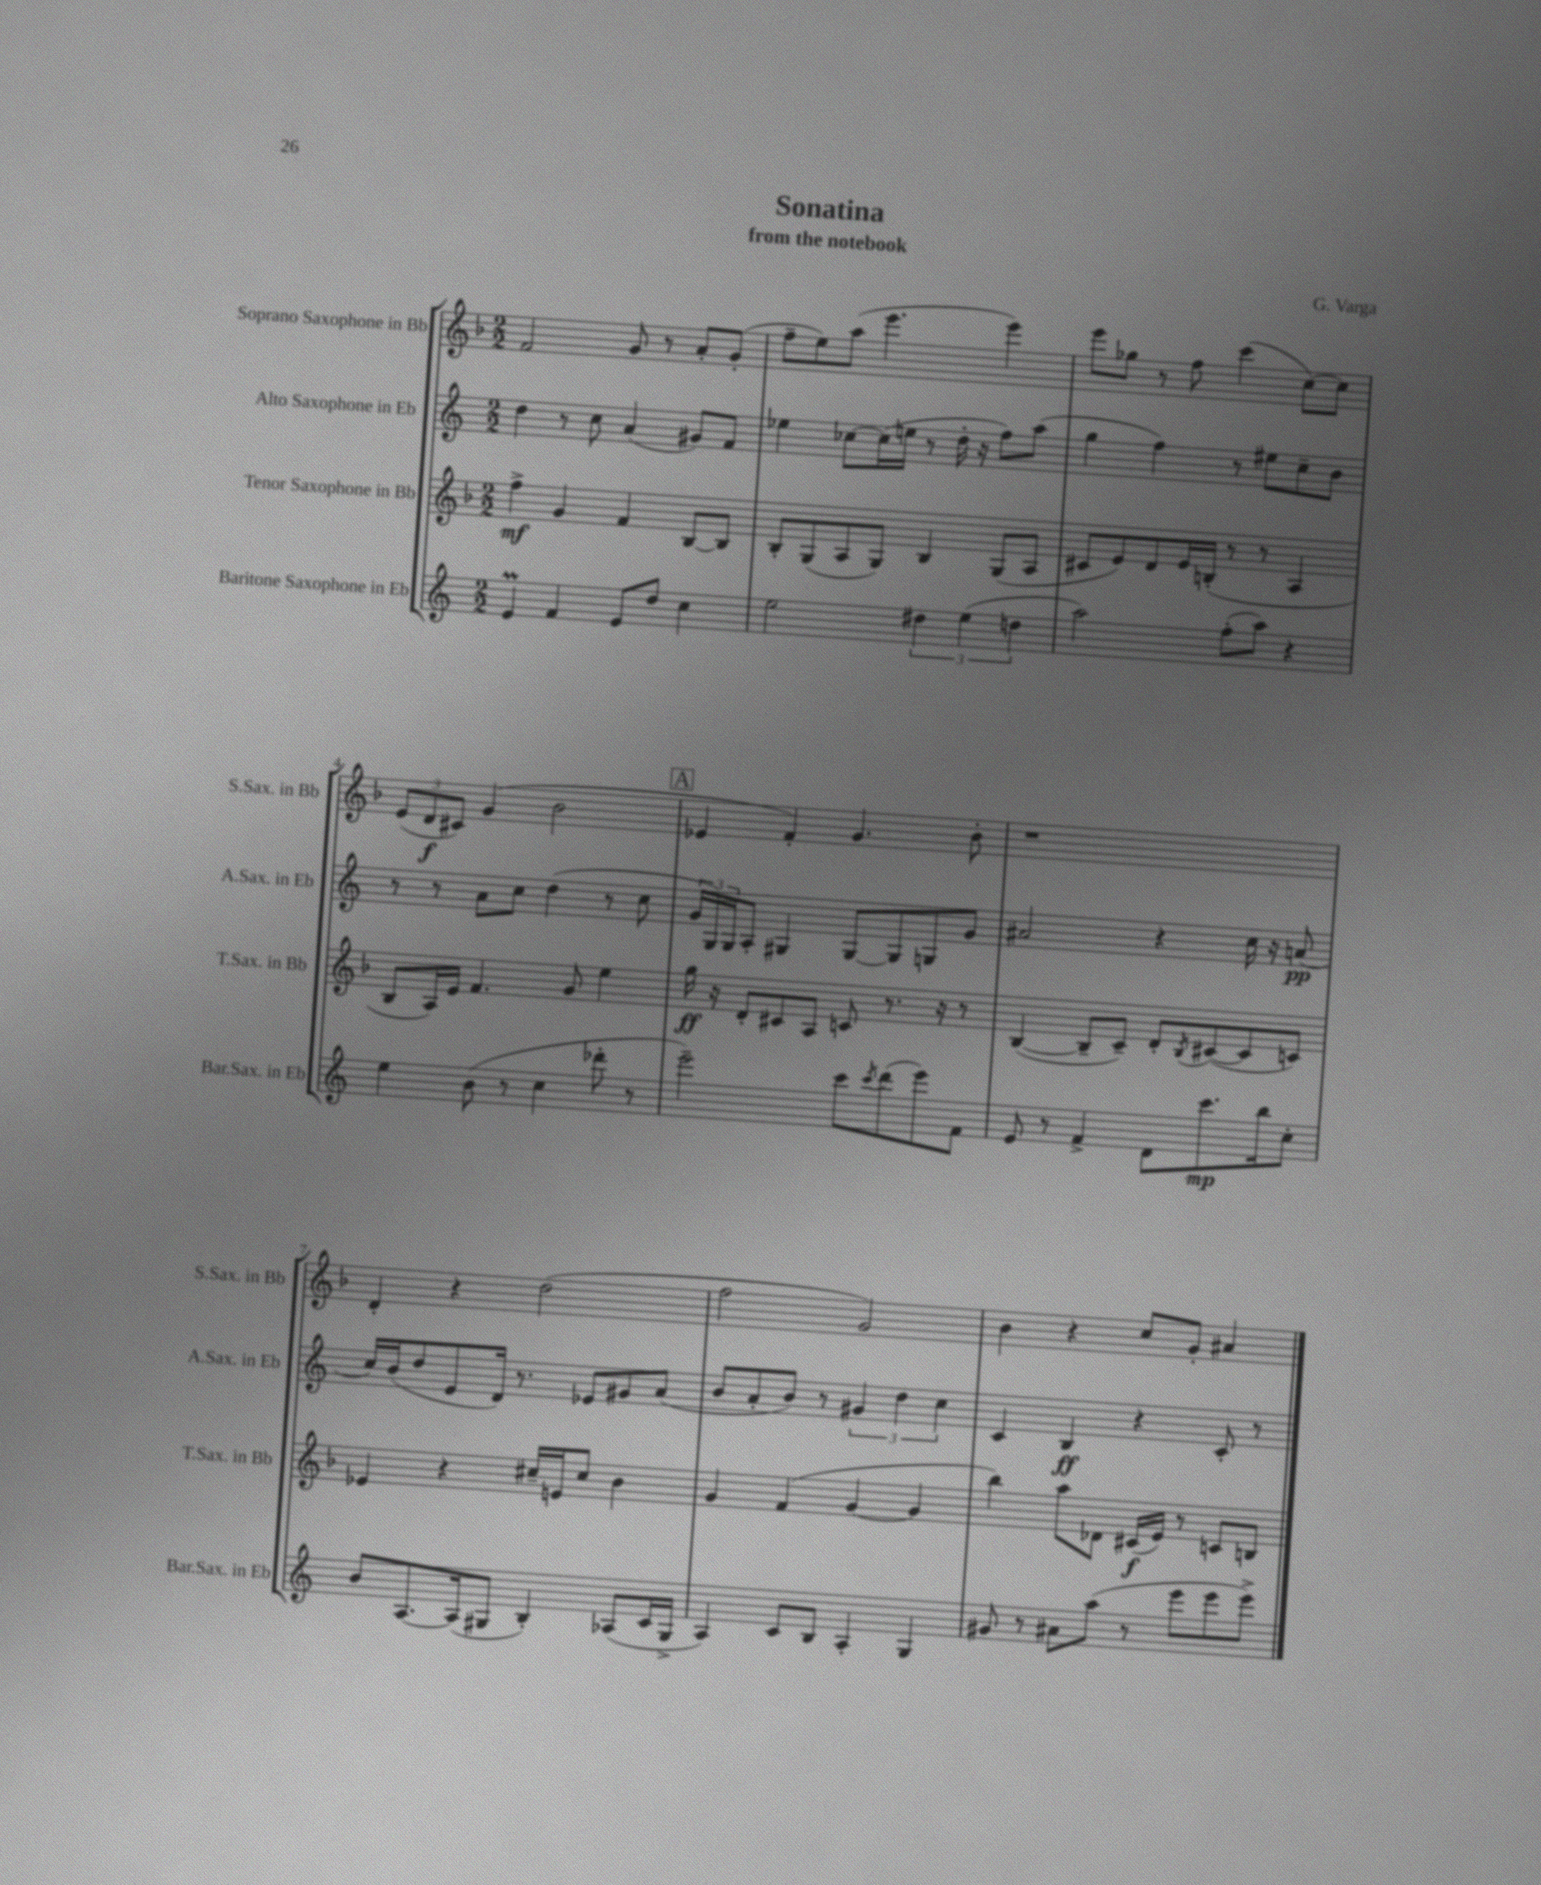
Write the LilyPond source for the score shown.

\header { title = "Sonatina" composer = "G. Varga" subtitle = "from the notebook" }
<<
\new StaffGroup <<
\new Staff = "s0" \with { instrumentName = "Soprano Saxophone in Bb" shortInstrumentName = "S.Sax. in Bb" } {
    \clef treble \key f \major \numericTimeSignature \time 2/2
    f'2 g'8 r8 a'8-. g'8-.( |
    f''8-- e''8) a''8( e'''4. e'''4) |
    e'''8 ges''8 r8 f''8 c'''4( c''8~) c''8 |
    \tuplet 3/2 { e'8( d'8\f cis'8) } g'4( bes'2 |
    \mark \markup { \box "A" } ees'4 f'4-.) g'4. bes'8-. |
    r1 |
    d'4-. r4 d''2( |
    f''2 g'2) |
    bes'4 r4 c''8 g'8-. ais'4 \bar "|." |
}
\new Staff = "s1" \with { instrumentName = "Alto Saxophone in Eb" shortInstrumentName = "A.Sax. in Eb" } {
    \clef treble \key c \major \numericTimeSignature \time 2/2
    d''4 r8 c''8 a'4( gis'8) f'8 |
    ees''4 ces''8~ ces''16( e''16 r8 d''16-. r16 f''8) a''8( |
    g''4 f''4) r8 eis''8 c''8-- b'8 |
    r8 r8 a'8 c''8 d''4( r8 c''8 |
    \mark \markup { \box "A" } \tuplet 3/2 { g'16 g16) g16 } a8-. gis4 gis8~ gis8 g8 g'8 |
    ais'2 r4 c''16 r16 a'8\pp( |
    c''16) b'16( d''8 e'8 d'16) r8. ees'8 gis'8 a'8( |
    b'8 a'8-. b'8) r8 \tuplet 3/2 { gis'4 d''4 c''4 } |
    c'4 b4\ff r4 c'8-. r8 \bar "|." |
}
\new Staff = "s2" \with { instrumentName = "Tenor Saxophone in Bb" shortInstrumentName = "T.Sax. in Bb" } {
    \clef treble \key f \major \numericTimeSignature \time 2/2
    f''4->\mf g'4 f'4 bes8~ bes8 |
    bes8-. g8( a8 g8) bes4 g8( a8 |
    cis'8 e'8) d'8 e'16 b16-.( r8 r8 a4 |
    bes8 a16) e'16 f'4. g'8 e''4 |
    \mark \markup { \box "A" } g''16\ff r16 d'8-. cis'8 a8 c'8 r8. r16 r8 |
    bes4~( bes8-- c'8--) d'8-. \acciaccatura { bes8 } cis'8~( cis'8 c'8) |
    ees'4 r4 cis''16-- e'16 cis''8 bes'4 |
    g'4 f'4( g'4~ g'4 |
    bes''4) a''8 des'8 cis'16\f( e'16) r8 c'8 b8 \bar "|." |
}
\new Staff = "s3" \with { instrumentName = "Baritone Saxophone in Eb" shortInstrumentName = "Bar.Sax. in Eb" } {
    \clef treble \key c \major \numericTimeSignature \time 2/2
    e'4\prall f'4 e'8 d''8 c''4 |
    e''2 \tuplet 3/2 { dis''4 e''4( d''4 } |
    a''2) f''8-.( a''8) r4 |
    e''4 b'8( r8 c''4 des'''8-. r8 |
    \mark \markup { \box "A" } e'''2--) c'''8 \acciaccatura { c'''8 } d'''8( e'''8) f'8 |
    e'8 r8 f'4-> d'8 c'''8.\mp b''16 c''8-. |
    b'8 a8.~ a16( gis8 b4-.) aes8( c'16 gis16-> |
    a4) c'8 b8 a4-. g4 |
    gis'8 r8 ais'8 a''8( r8 e'''8 e'''8 e'''8->) \bar "|." |
}
>>
>>
